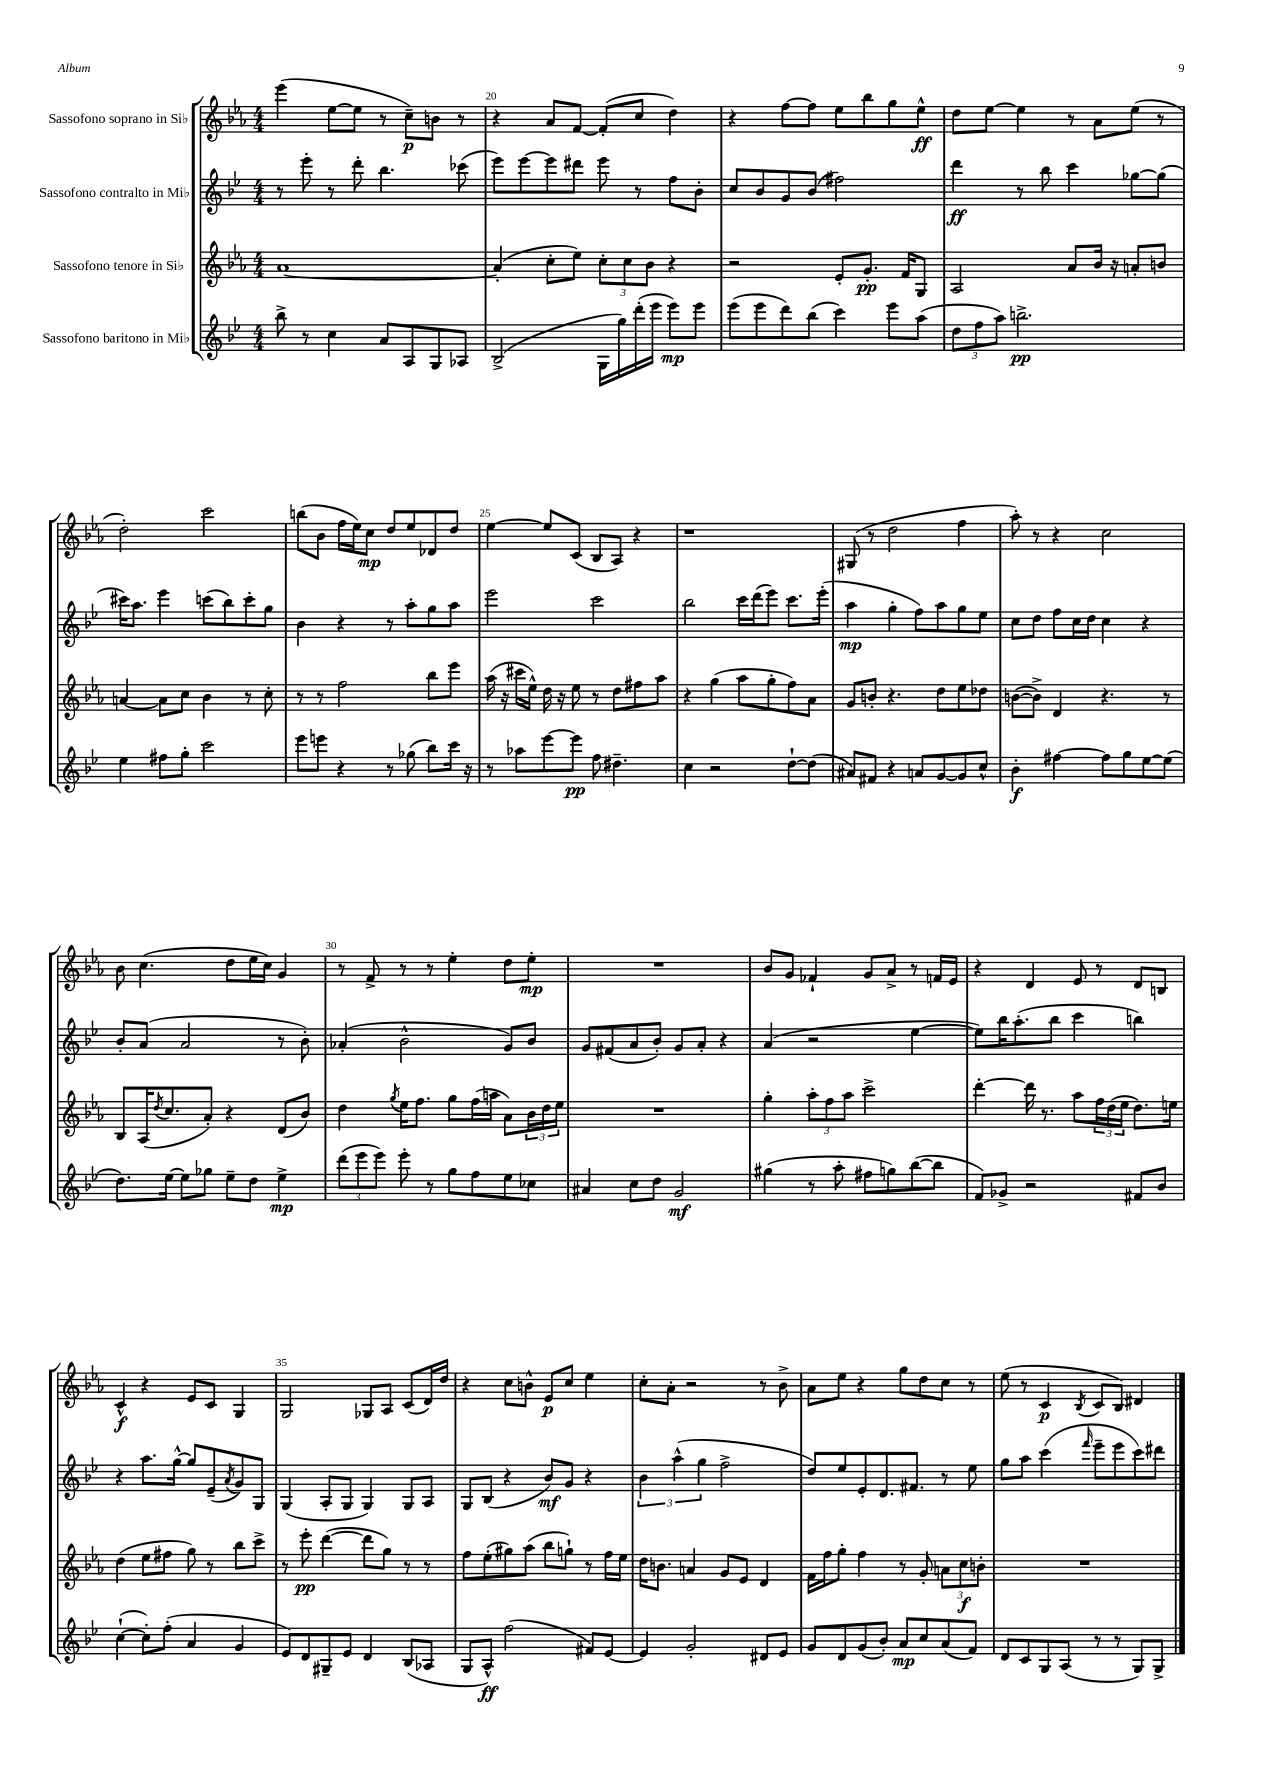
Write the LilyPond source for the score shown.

<<
\new StaffGroup <<
\new Staff = "s0" \with { instrumentName = "Sassofono soprano in Sib" } {
    \clef treble \key ees \major \numericTimeSignature \time 4/4
    ees'''4( ees''8~ ees''8 r8 c''8--\p) b'8 r8 |
    r4 aes'8 f'8~ f'8-.( c''8 d''4) |
    r4 f''8~ f''8 ees''8 bes''8 g''8 ees''8-^\ff |
    d''8 ees''8~ ees''4 r8 aes'8 ees''8( r8 |
    d''2-.) c'''2 |
    b''8( bes'8 f''16 ees''16) c''8\mp d''8 ees''8 des'8 d''8 |
    ees''4~ ees''8 c'8( bes8 aes8) r4 |
    r1 |
    gis8( r8 d''2 f''4 |
    aes''8-.) r8 r4 c''2 |
    bes'8 c''4.( d''8 ees''16 c''16) g'4 |
    r8 f'8-> r8 r8 ees''4-. d''8 ees''8-.\mp |
    R1 |
    bes'8 g'8 fes'4-! g'8 aes'8-> r8 f'16 ees'16 |
    r4 d'4 ees'8 r8 d'8 b8 |
    c'4-^\f r4 ees'8 c'8 g4 |
    g2 ges8 aes8 c'8( d'16) d''16 |
    r4 c''8 b'8-^ ees'8\p c''8 ees''4 |
    c''8-. aes'8-. r2 r8 bes'8-> |
    aes'8 ees''8 r4 g''8 d''8 c''8 r8 |
    ees''8( r8 c'4\p \acciaccatura { bes8 } c'8 bes8) dis'4 \bar "|." |
}
\new Staff = "s1" \with { instrumentName = "Sassofono contralto in Mib" } {
    \clef treble \key bes \major \numericTimeSignature \time 4/4
    r8 ees'''8-. r8 d'''8-. bes''4. ces'''8( |
    ees'''8) ees'''8~ ees'''8 dis'''8 ees'''8 r8 f''8 bes'8-. |
    c''8 bes'8 g'8 bes'8( fis''2) |
    d'''4\ff r8 bes''8 c'''4 ges''8~ ges''8( |
    cis'''16) a''8. ees'''4 c'''8( bes''8) c'''8-. g''8 |
    bes'4 r4 r8 a''8-. g''8 a''8 |
    ees'''2 c'''2 |
    bes''2 c'''16 d'''16( ees'''8) c'''8. ees'''16-.( |
    a''4\mp g''4-. f''8) a''8 g''8 ees''8 |
    c''8 d''8 f''8 c''16 d''16 c''4 r4 |
    bes'8-. a'8( a'2 r8 bes'8-.) |
    aes'4-.( bes'2-^ g'8) bes'8 |
    g'8 fis'8( a'8 bes'8-.) g'8 a'8-. r4 |
    a'4( r2 ees''4~ |
    ees''8) bes''16 a''8.-.( bes''8 c'''4 b''4) |
    r4 a''8. g''16~-^ g''8 ees'8--( \acciaccatura { a'8 } g'8) g8 |
    g4( a8-. g8 g4) g8 a8 |
    g8 bes8( r4 bes'8\mf) g'8 r4 |
    \tuplet 3/2 { bes'4 a''4-^( g''4 } f''2-> |
    d''8) ees''8 ees'8-. d'8. fis'8. r8 ees''8 |
    g''8 a''8 c'''4( \grace { f'''16 } ees'''8-- ees'''8 c'''8) dis'''8 \bar "|." |
}
\new Staff = "s2" \with { instrumentName = "Sassofono tenore in Sib" } {
    \clef treble \key ees \major \numericTimeSignature \time 4/4
    aes'1~ |
    aes'4-.( c''8-. ees''8) \tuplet 3/2 { c''8-. c''8 bes'8 } r4 |
    r2 ees'8-. g'8.-.\pp f'16 g8 |
    aes2 aes'8 bes'16 r16 a'8-. b'8 |
    a'4~ a'8 c''8 bes'4 r8 c''8-. |
    r8 r8 f''2 bes''8 ees'''8 |
    aes''16( r16 cis'''16 ees''16-^) d''16 r16 ees''8 r8 d''8 fis''8 aes''8 |
    r4 g''4( aes''8 g''8-. f''8) aes'8 |
    g'8 b'8-. r4. d''8 ees''8 des''8 |
    b'8~( b'8->) d'4 r4. r8 |
    bes8 aes16( \acciaccatura { d''8 } c''8. aes'8-.) r4 d'8( bes'8) |
    d''4 \acciaccatura { g''8 } ees''16 f''8. g''8 f''16( a''16 aes'8) \tuplet 3/2 { bes'16 d''16 ees''16 } |
    R1 |
    g''4-. \tuplet 3/2 { aes''8-. f''8 aes''8 } c'''2-> |
    d'''4~-. d'''16 r8. aes''8 \tuplet 3/2 { f''16 d''16( ees''16 } d''8.) e''16 |
    d''4( ees''8 fis''8 g''8) r8 bes''8 c'''8-> |
    r8 ees'''8-.\pp d'''4~( d'''8 g''8) r8 r8 |
    f''8 ees''8-.( gis''8) aes''8( bes''8 g''8-!) r8 f''16 ees''16 |
    d''16 b'8. a'4 g'8 ees'8 d'4 |
    f'16 f''16 g''8-. f''4 r8 g'8-. \tuplet 3/2 { a'8 c''8\f b'8-. } |
    R1 \bar "|." |
}
\new Staff = "s3" \with { instrumentName = "Sassofono baritono in Mib" } {
    \clef treble \key bes \major \numericTimeSignature \time 4/4
    bes''8-> r8 c''4 a'8 a8 g8 aes8 |
    bes2->( g16 g''16) d'''16-.( ees'''16 ees'''8\mp) ees'''8 |
    ees'''8( ees'''8 d'''8) bes''8( c'''4) ees'''8 a''8( |
    \tuplet 3/2 { d''8 f''8 a''8) } b''2.->\pp |
    ees''4 fis''8 g''8-. c'''2 |
    ees'''8 e'''8 r4 r8 ges''8( bes''8) c'''16 r16 |
    r8 aes''8 ees'''8~ ees'''8\pp f''8 dis''4.-- |
    c''4 r2 d''8~-! d''8( |
    ais'8) fis'8 r4 a'8 g'8~ g'8 c''8-^ |
    bes'4-.\f fis''4~ fis''8 g''8 ees''8~ ees''8( |
    d''8.) ees''16~ ees''8 ges''8 ees''8-- d''8 ees''4->\mp |
    \tuplet 3/2 { d'''8( ees'''8 ees'''8) } ees'''8-. r8 g''8 f''8 ees''8 ces''8 |
    ais'4 c''8 d''8 g'2\mf |
    gis''4( r8 a''8-. fis''8 g''8) bes''8~( bes''8 |
    f'8) ges'8-> r2 fis'8 bes'8 |
    c''4~-!( c''8-.) f''8-.( a'4 g'4 |
    ees'8) d'8 gis8-- ees'8 d'4 bes8( aes8 |
    g8 a8-^\ff) f''2( fis'8) ees'8~ |
    ees'4 g'2-. dis'8 ees'8 |
    g'8 d'8 g'8( bes'8-.) a'8\mp c''8 a'8( f'8) |
    d'8 c'8 g8 a8( r8 r8 g8) g8-> \bar "|." |
}
>>
>>
\layout { \context { \Score currentBarNumber = #19 \override BarNumber.break-visibility = ##(#f #t #t) barNumberVisibility = #(every-nth-bar-number-visible 5) } }
